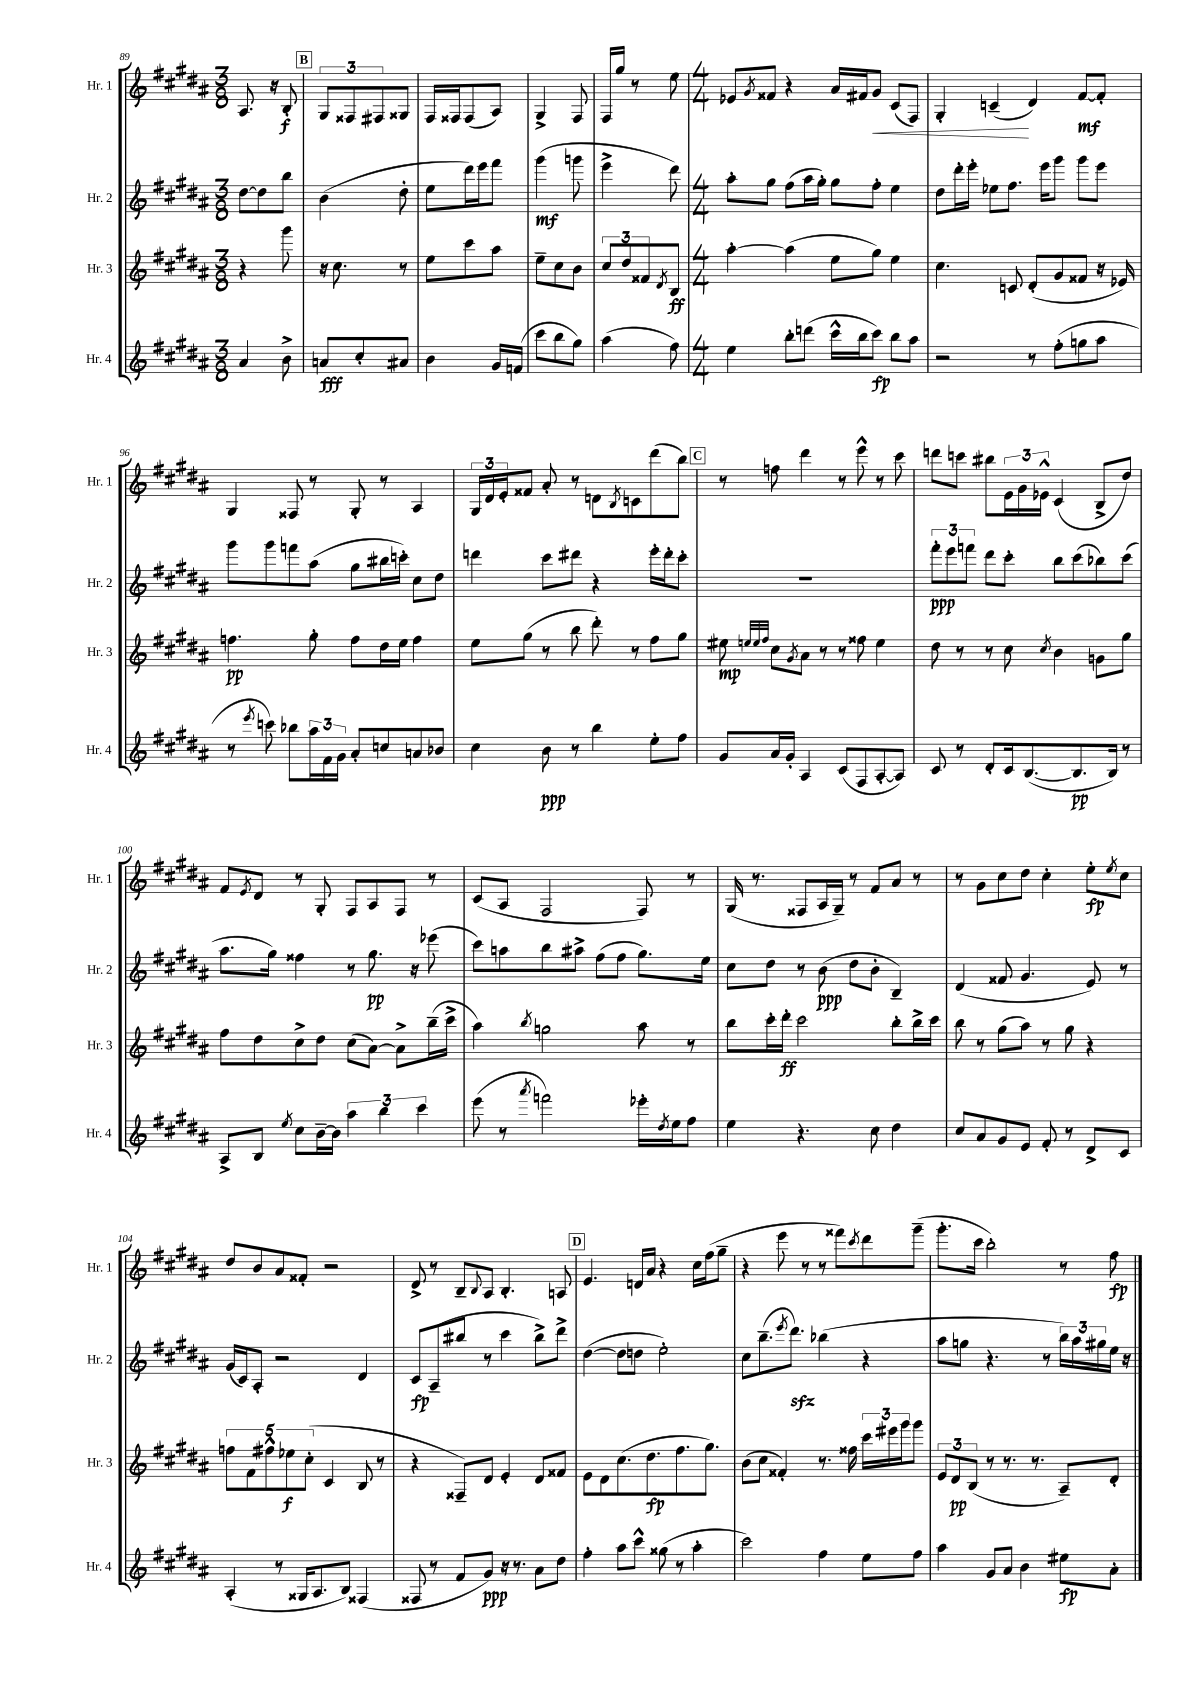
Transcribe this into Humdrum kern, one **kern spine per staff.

**kern	**dynam	**kern	**dynam	**kern	**dynam	**kern	**dynam
*part4	*part4	*part3	*part3	*part2	*part2	*part1	*part1
*staff4	*staff4	*staff3	*staff3	*staff2	*staff2	*staff1	*staff1
*I"Hr. 4	*	*I"Hr. 3	*	*I"Hr. 2	*	*I"Hr. 1	*
*I'Hr. 4	*	*I'Hr. 3	*	*I'Hr. 2	*	*I'Hr. 1	*
*clefG2	*	*clefG2	*	*clefG2	*	*clefG2	*
*k[f#c#g#d#a#]	*	*k[f#c#g#d#a#]	*	*k[f#c#g#d#a#]	*	*k[f#c#g#d#a#]	*
*M3/8	*	*M3/8	*	*M3/8	*	*M3/8	*
=89	=89	=89	=89	=89	=89	=89	=89
4a#/	.	4r	.	[8dd#\L	.	8.A#/	.
.	.	.	.	8dd#\]	.	.	.
.	.	.	.	.	.	16r	.
8b^\	.	8ggg#\	.	8bb\J	.	8B'/	f
!!LO:REH:place=s1:t=B
=90	=90	=90	=90	=90	=90	=90	=90
8an/L	fff	16r	.	(4b\	.	12G#/L	.
.	.	8.cc#\	.	.	.	.	.
.	.	.	.	.	.	12F##X/	.
8cc#'/	.	.	.	.	.	.	.
.	.	.	.	.	.	12F#X/	.
8a#X/J	.	8r	.	8dd#'\	.	8G##X/J	.
=91	=91	=91	=91	=91	=91	=91	=91
4b\	.	8ee\L	.	8ee\L	.	16F#/LL	.
.	.	.	.	.	.	16F##X/J	.
.	.	8ccc#\	.	16ddd#\L)	.	(8F##/	.
.	.	.	.	16eee\J	.	.	.
16g#/LL	.	8aa#\J	.	8fff#\J	.	8A#/J)	.
(16fn/JJ	.	.	.	.	.	.	.
=92	=92	=92	=92	=92	=92	=92	=92
8ccc#\L	.	8ee~\L	.	(4ggg#\	mf	4G#^/	.
8bb\	.	8cc#\	.	.	.	.	.
8gg#\J)	.	8b\J	.	8gggn\	.	8F#/	.
=93	=93	=93	=93	=93	=93	=93	=93
(4aa#\	.	12cc#/L	.	4eee^\	.	16F#/LL	.
.	.	.	.	.	.	16gg#/JJ	.
.	.	12dd#/	.	.	.	.	.
.	.	.	.	.	.	8r	.
.	.	12f##X/	.	.	.	.	.
.	.	8qd#/	.	.	.	.	.
8ff#\)	.	8B/J	ff	8ddd#\)	.	8ee\	.
=94	=94	=94	=94	=94	=94	=94	=94
*M4/4	*	*M4/4	*	*M4/4	*	*M4/4	*
4ee\	.	[4aa#'\	.	8aa#'\L	.	8e-X/L	.
.	.	.	.	.	.	8qg#/	.
.	.	.	.	8gg#\J	.	8f##X/J	.
8bb'\L	.	(4aa#\]	.	(8ff#\L	.	4r	.
(8dddn\J	.	.	.	16aa#\L	.	.	.
.	.	.	.	16gg#'\JJ)	.	.	.
16ccc#^^\LL	.	8ee\L	.	8gg#\L	.	16a#/LL	.
16bb\J	.	.	.	.	.	16f#X/J	.
!	!	!	!	!	!	!	!LO:HP:b
8ccc#\J)	fp	8gg#\J)	.	8ff#'\J	.	8g#/J	<
8bb\L	.	4ee\	.	4ee\	.	(8c#/L	.
8aa#\J	.	.	.	.	.	8F#/J)	.
=95	=95	=95	=95	=95	=95	=95	=95
2r	.	4.cc#\	.	8dd#\L	.	4G#'/	.
.	.	.	.	16ddd#'\L	.	.	.
.	.	.	.	16eee'\JJ	.	.	.
.	.	.	.	8ee-X\L	.	(4cn~/	.
.	.	8cn/	.	8.ff#\J	.	.	.
8r	.	(8d#'/L	.	.	.	4d#/)	[
.	.	.	.	16eee\KL	.	.	.
(8ff#'\L	.	8g#/	.	8ggg#\J	.	.	.
8ggn\	.	8f##X/J	.	8ggg#\L	.	[8f#/L	mf
8aa#\J	.	16r	.	8eee\J	.	8f#'/J]	.
.	.	16e-X/)	.	.	.	.	.
!!LO:LB:g=z
=96	=96	=96	=96	=96	=96	=96	=96
8r	.	4.ffn\	pp	8ggg#\L	.	4G#/	.
8qeee/	.	.	.	.	.	.	.
8cccn\)	.	.	.	8ggg#\	.	.	.
8bb-X\L	.	.	.	8fffn\	.	8F##X/	.
24aa#\L	.	8gg#'\	.	(8aa#\J	.	8r	.
24f#\	.	.	.	.	.	.	.
24g#\JJ	.	.	.	.	.	.	.
8a#'/L	.	8ff\L	.	8gg#\L	.	8G#'/	.
8ccn/	.	16dd#\L	.	16bb#X\L	.	8r	.
.	.	16ee\JJ	.	16cccn'\JJ)	.	.	.
8an/	.	4ff\	.	8cc#\L	.	4A#/	.
8b-X/J	.	.	.	8dd#\J	.	.	.
=97	=97	=97	=97	=97	=97	=97	=97
4cc#\	.	8ee\L	.	4dddn\	.	24G#/LL	.
.	.	.	.	.	.	24d#/	.
.	.	.	.	.	.	24e'/J	.
.	.	(8gg#\J	.	.	.	8f##X/J	.
8b\	ppp	8r	.	8ccc#\L	.	8a#'/	.
8r	.	8bb\	.	8ddd#X\J	.	8r	.
4bb\	.	8ddd#'\)	.	4r	.	8dn\L	.
.	.	.	.	.	.	8qB/	.
.	.	8r	.	.	.	8cn\	.
8ee'\L	.	8ff#\L	.	16eee'\LL	.	(8ddd#\	.
.	.	.	.	16ddd#'\J	.	.	.
8ff#\J	.	8gg#\J	.	8ccc#'\J	.	8bb\J)	.
!!LO:REH:place=s1:t=C
=98	=98	=98	=98	=98	=98	=98	=98
8g#/L	.	8ee#X\	mp	1r	.	8r	.
.	.	32qqeen/LLL	.	.	.	.	.
.	.	32qqee/	.	.	.	.	.
.	.	32qqff#/JJJ	.	.	.	.	.
16a#/L	.	8cc#\L	.	.	.	8ffn\	.
16g#'/JJ	.	.	.	.	.	.	.
.	.	8qg#/	.	.	.	.	.
4A#/	.	8a#\J	.	.	.	4ddd#\	.
.	.	8r	.	.	.	.	.
(8c#/L	.	8r	.	.	.	8r	.
8F#/	.	8ff##X\	.	.	.	8eee^^\	.
[8A#'/	.	4ee\	.	.	.	8r	.
8A#/J])	.	.	.	.	.	8ccc#\	.
=99	=99	=99	=99	=99	=99	=99	=99
8c#/	.	8dd#\	.	12fff#'\L	ppp	8dddn\L	.
.	.	.	.	12eee\	.	.	.
8r	.	8r	.	.	.	8cccn\J	.
.	.	.	.	12fffn\J	.	.	.
8d#'/L	.	8r	.	8ddd#\L	.	8bb#X\L	.
16c#/k	.	8cc#\	.	8ccc#'\J	.	24e\L	.
.	.	.	.	.	.	24g#\	.
([8.B/	.	.	.	.	.	.	.
.	.	.	.	.	.	24e-X^^\JJ	.
.	.	8qcc#/	.	.	.	.	.
.	.	4b\	.	8bb\L	.	(4c#/	.
8.B/]	pp	.	.	(8ccc#\	.	.	.
.	.	8gn\L	.	8bb-X\)	.	8B^/L	.
16B/Jk)	.	.	.	.	.	.	.
8r	.	8gg#\J	.	(8ccc#\J	.	8dd#/J)	.
!!LO:LB:g=z
=100	=100	=100	=100	=100	=100	=100	=100
8A#^/L	.	8ff#\L	.	8.aa#\L	.	8f#/L	.
.	.	.	.	.	.	8qe/	.
8B/J	.	8dd#\	.	.	.	8d#/J	.
.	.	.	.	16gg#\Jk)	.	.	.
8qee/	.	.	.	.	.	.	.
8cc#\L	.	8cc#^\	.	4ff##X\	.	8r	.
[16b~\L	.	8dd#\J	.	.	.	8G#'/	.
16b\JJ]	.	.	.	.	.	.	.
6aa#\	.	(8cc#\L	.	8r	.	8F#/L	.
.	.	[8a#\J)	.	8.gg#\	pp	8A#/	.
6bb\	.	.	.	.	.	.	.
.	.	8a#^\L]	.	.	.	8F#/J	.
.	.	.	.	16r	.	.	.
6ccc#\	.	.	.	.	.	.	.
.	.	(16bb~\L	.	(8eee-X\	.	8r	.
.	.	16ccc#^\JJ	.	.	.	.	.
=101	=101	=101	=101	=101	=101	=101	=101
(8eee\	.	4aa#\)	.	8ccc#\L)	.	(8c#/L	.
8r	.	.	.	8aan\	.	8A#/J	.
8qaaa#/	.	8qbb/	.	.	.	.	.
2fffn\)	.	2ggn\	.	8bb\	.	2F#/	.
.	.	.	.	8aa#X^\J	.	.	.
.	.	.	.	(8ff#\L	.	.	.
.	.	.	.	8ff#\J	.	.	.
16eee-X'\LL	.	8aa#\	.	8.gg#\L)	.	8F#/)	.
8qdd#/	.	.	.	.	.	.	.
16ee\J	.	.	.	.	.	.	.
8ff#\J	.	8r	.	.	.	8r	.
.	.	.	.	16ee\Jk	.	.	.
=102	=102	=102	=102	=102	=102	=102	=102
4ee\	.	8bb\L	.	8cc#\L	.	(16G#/	.
.	.	.	.	.	.	8.r	.
.	.	16ccc#'\L	.	8dd#\J	.	.	.
.	.	16ddd#'\JJ	ff	.	.	.	.
4.r	.	2ccc#\	.	8r	.	8F##X/L	.
.	.	.	.	(8b\	ppp	16A#/L	.
.	.	.	.	.	.	16G#~/JJ)	.
.	.	.	.	8dd#\L	.	8r	.
8cc#\	.	.	.	8b'\J	.	8f#/L	.
4dd#\	.	8bb'\L	.	4B~/)	.	8a#/J	.
.	.	16bb^\L	.	.	.	8r	.
.	.	16ccc#\JJ	.	.	.	.	.
=103	=103	=103	=103	=103	=103	=103	=103
8cc#/L	.	8bb\	.	(4d#/	.	8r	.
8a#/	.	8r	.	.	.	8g#\L	.
8g#/	.	(8gg#\L	.	8f##X/	.	8cc#\	.
8e/J	.	8aa#\J)	.	4.g#/	.	8dd#\J	.
8f#'/	.	8r	.	.	.	4cc#'\	.
8r	.	8gg#\	.	.	.	.	.
8d#^/L	.	4r	.	8e/)	.	8ee'\L	fp
.	.	.	.	.	.	8qee/	.
8c#/J	.	.	.	8r	.	8cc#\J	.
!!LO:LB:g=z
=104	=104	=104	=104	=104	=104	=104	=104
(4A#'/	.	10ffn\L	.	(16g#/LL	.	8dd#/L	.
.	.	.	.	16c#/J)	.	.	.
.	.	10f#\	.	.	.	.	.
.	.	.	.	8A#'/J	.	8b/	.
.	.	10ff#X^^\	.	.	.	.	.
8r	.	.	.	2r	.	8a#/	.
.	.	10ee-X\	f	.	.	.	.
16G##X/KL	.	.	.	.	.	8f##X'/J	.
.	.	(10cc#'\J	.	.	.	.	.
8.A#/	.	.	.	.	.	.	.
.	.	4c#/	.	.	.	2r	.
8B/J)	.	.	.	.	.	.	.
(4F##X/	.	8B/	.	4d#/	.	.	.
.	.	8r	.	.	.	.	.
=105	=105	=105	=105	=105	=105	=105	=105
8F##X/	.	4r	.	8c#/L	fp	8d#^/	.
8r	.	.	.	(8A#~/	.	8r	.
8f#/L	.	8F##X~/L)	.	8bb#X/J	.	8B~/L	.
.	.	.	.	.	.	8qqB/	.
8g#/J)	ppp	8d#/J	.	8r	.	8A#/J	.
16r	.	4e'/	.	4ccc#\	.	4.B'/	.
8.r	.	.	.	.	.	.	.
8a#\L	.	8d#/L	.	8bb#^\L)	.	.	.
8dd#\J	.	8f##X/J	.	8ddd#^\J	.	8An/	.
!!LO:REH:place=s1:t=D
=106	=106	=106	=106	=106	=106	=106	=106
4ff#'\	.	8e\L	.	([4dd#\	.	4.e/	.
.	.	8d#\	.	.	.	.	.
8aa#\L	.	(8.cc#\	.	8dd#\L]	.	.	.
8ccc#^^\J	.	.	.	8ddn\J	.	16dn/LL	.
.	.	8.dd#\	fp	.	.	16a#/JJ	.
(8gg##X\	.	.	.	2ee'\)	.	4r	.
8r	.	8.ff#\	.	.	.	.	.
4aa#'\	.	.	.	.	.	16cc#\LL	.
.	.	8.gg#\J)	.	.	.	(16ff#\J	.
.	.	.	.	.	.	8gg#~\J	.
=107	=107	=107	=107	=107	=107	=107	=107
2ccc#\)	.	(8b\L	.	8cc#\L	.	4r	.
.	.	8cc#\J	.	(8.bb~\	.	.	.
.	.	4f##X'/)	.	.	.	8eee\	.
.	.	.	.	8qeee/	.	.	.
.	.	.	.	8.ddd#zz\J)	.	.	.
.	.	.	.	.	.	8r	.
4ff#\	.	8.r	.	(4bb-X\	.	8r	.
.	.	.	.	.	.	8fff##X\L)	.
.	.	16ff##X\	.	.	.	.	.
.	.	.	.	.	.	8qccc#/	.
8ee\L	.	24ccc#\LL	.	4r	.	8ddd#\	.
.	.	24eee#X\	.	.	.	.	.
.	.	24ggg#\J	.	.	.	.	.
8ff#\J	.	8ggg#\J	.	.	.	(8ggg#~\J	.
=108	=108	=108	=108	=108	=108	=108	=108
4aa#\	.	12e/L	.	8aa#\L	.	8.ggg#'\L	.
.	.	12d#/	pp	.	.	.	.
.	.	.	.	8ggn\J	.	.	.
.	.	(12B/J	.	.	.	.	.
.	.	.	.	.	.	16ccc#\Jk	.
8g#/L	.	8r	.	4.r	.	2bb'\)	.
8a#/J	.	8.r	.	.	.	.	.
4b\	.	.	.	.	.	.	.
.	.	8.r	.	.	.	.	.
.	.	.	.	8r	.	.	.
8ee#X\L	fp	8A#~/L)	.	24bb\LL)	.	8r	.
.	.	.	.	24aa#\	.	.	.
.	.	.	.	24gg#X\	.	.	.
8a#'\J	.	8d#'/J	.	16ee\JJ	.	8ff#\	fp
.	.	.	.	16r	.	.	.
==	==	==	==	==	==	==	==
*-	*-	*-	*-	*-	*-	*-	*-
